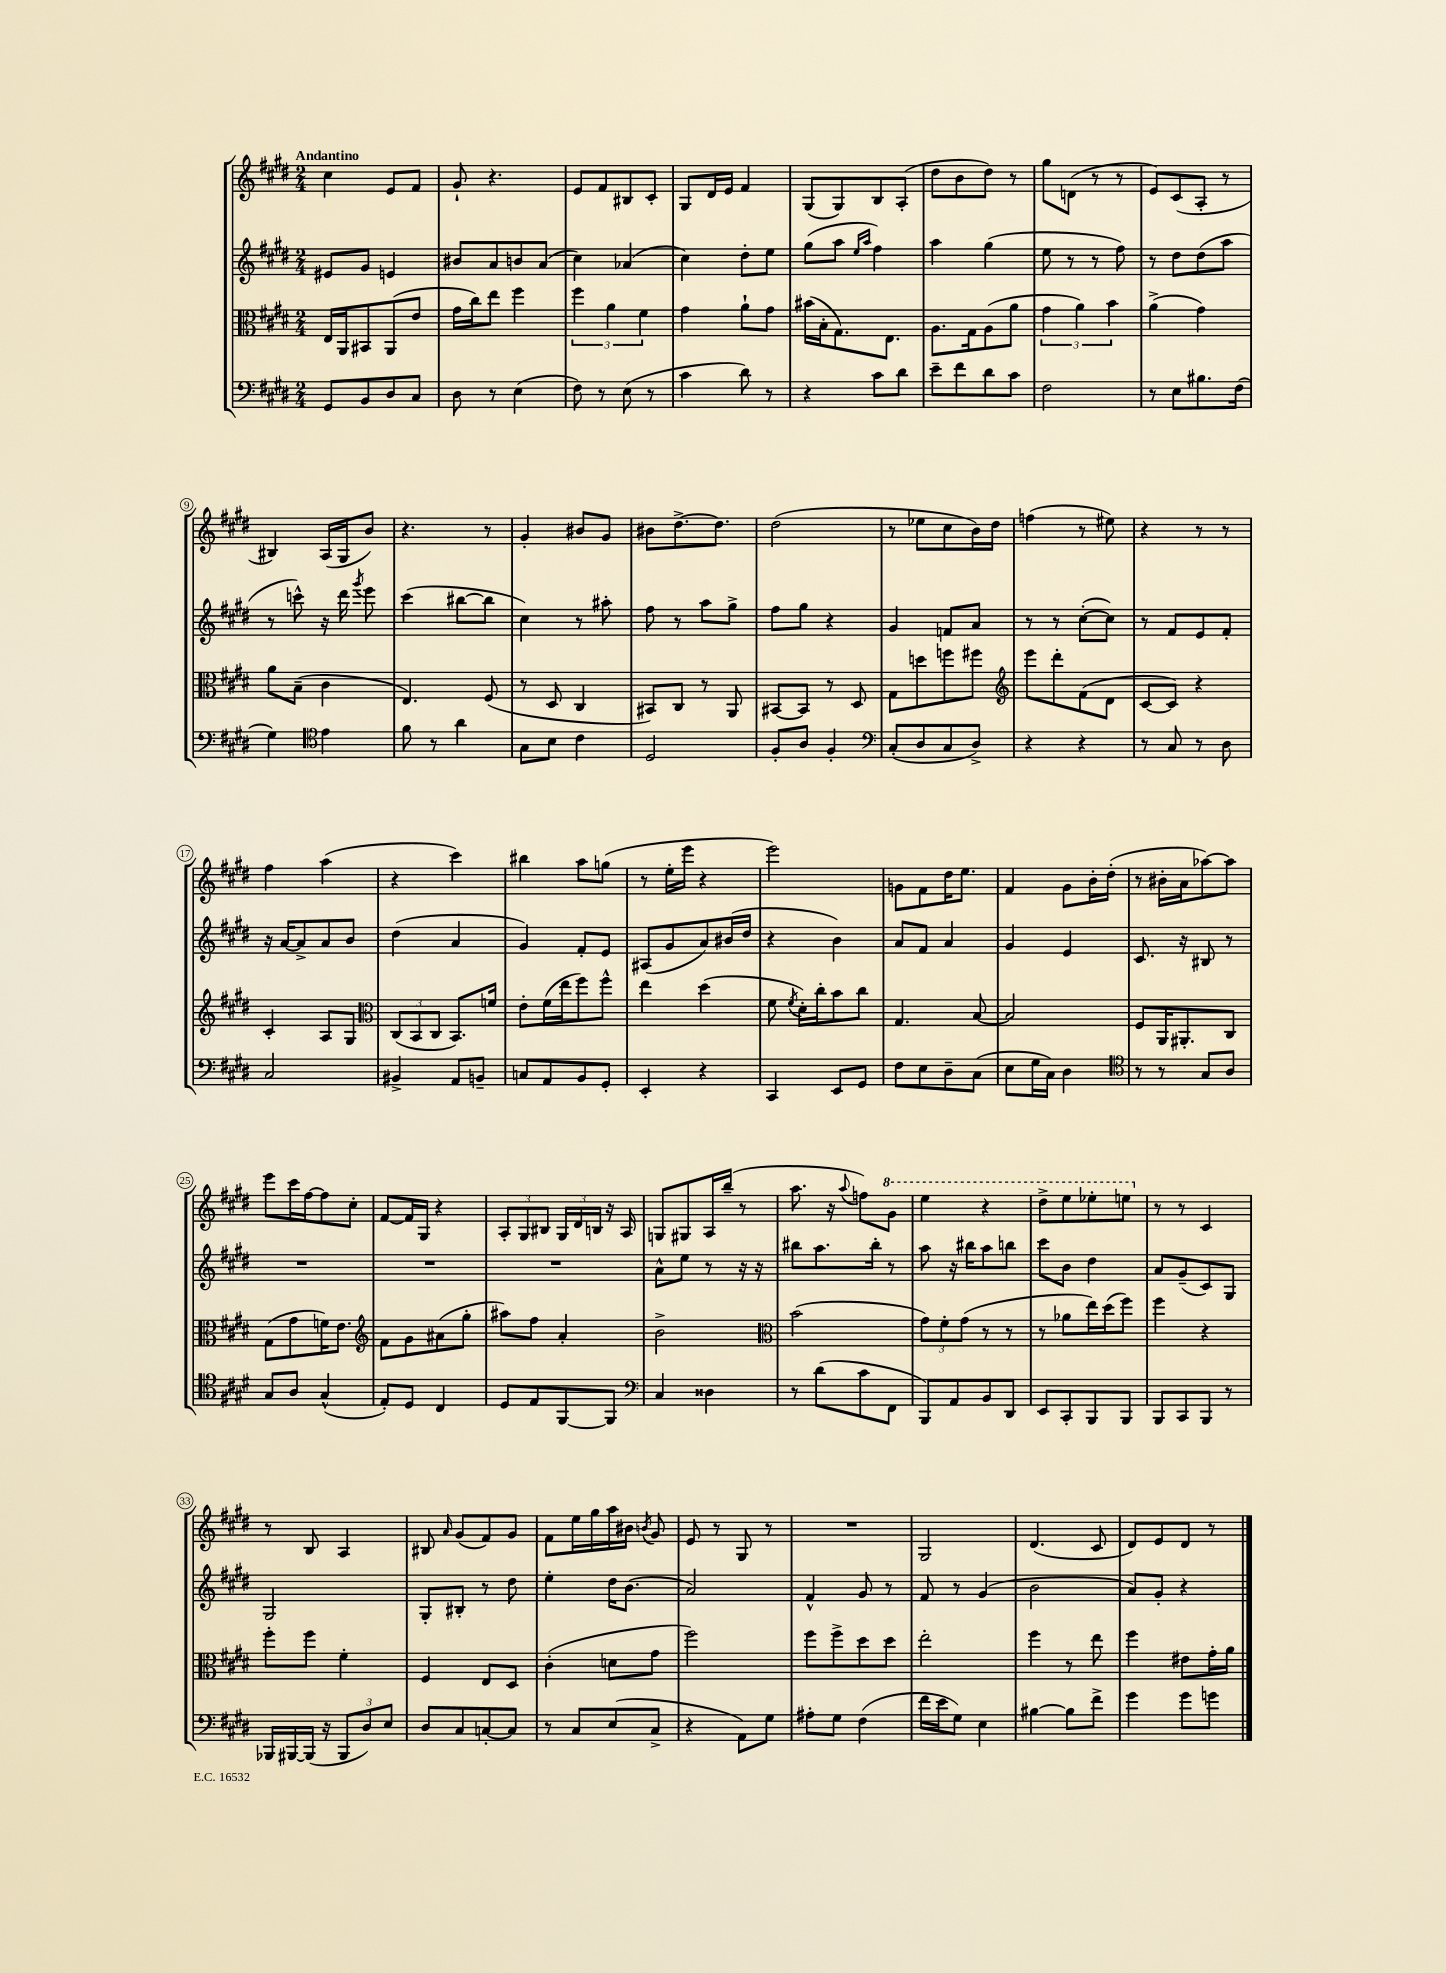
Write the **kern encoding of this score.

**kern	**kern	**kern	**kern
*part4	*part3	*part2	*part1
*staff4	*staff3	*staff2	*staff1
*clefF4	*clefC3	*clefG2	*clefG2
*k[f#c#g#d#]	*k[f#c#g#d#]	*k[f#c#g#d#]	*k[f#c#g#d#]
*M2/4	*M2/4	*M2/4	*M2/4
=1	=1	=1	=1
!	!	!	!LO:TX:a:B:t=Andantino
8GG#/L	16E/LL	8e#X/L	4cc#\
.	16AA/J	.	.
8BB/	8BB#X/	8g#/J	.
8D#/	(8AA/	4en/	8e/L
8C#/J	8e/J	.	8f#/J
=2	=2	=2	=2
8D#\	16g#\LL	8b#X/L	8g#`/
.	16cc#\J)	.	.
8r	8ee\J	8a/	4.r
(4E\	4ff#\	8bn/	.
.	.	(8a/J	.
=3	=3	=3	=3
8F#\)	6ff#\	4cc#\)	8e/L
8r	.	.	8f#/
.	6a\	.	.
(8E\	.	(4a-X/	8B#X/
.	6f#\	.	.
8r	.	.	8c#'/J
=4	=4	=4	=4
4c#\	4g#\	4cc#\)	8G#/L
.	.	.	16d#/L
.	.	.	16e/JJ
8d#\)	8a`\L	8dd#'\L	4f#/
8r	8g#\J	8ee\J	.
=5	=5	=5	=5
4r	(16b#X\LL	(8gg#\L	(8G#/L
.	16B'\J	.	.
.	8.G#\)	8aa\J	8G#/)
.	.	16qqee/LL	.
.	.	16qqaa/JJ	.
8c#\L	.	4ff#\)	8B/
.	8.E\J	.	.
8d#\J	.	.	(8A'/J
=6	=6	=6	=6
8e~\L	8.A\L	4aa\	8dd#\L
8f#\	.	.	8b\
.	16G#\k	.	.
8d#\	(8A\	(4gg#\	8dd#\J)
8c#\J	8a\J	.	8r
=7	=7	=7	=7
2F#\	6g#\	8ee\	8gg#\L
.	.	8r	(8dn\J
.	6a\)	.	.
.	.	8r	8r
.	6b\	.	.
.	.	8ff#\)	8r
=8	=8	=8	=8
8r	(4a^\	8r	8e/L)
8E\L	.	8dd#\L	(8c#/
8.B#X\	4g#\)	(8dd#\	8A'/J
.	.	8aa\J	8r
(16F#\Jk	.	.	.
!!LO:LB:g=z
=9	=9	=9	=9
4G#\)	8a\L	8r	4B#X/)
.	(8B~\J	8cccn^^\)	.
*clefC4	*	*	*
4e\	4c#\	16r	(16A/LL
.	.	16ddd#\	16G#/J
.	.	8qggg#/	.
.	.	8eee\	8b/J)
=10	=10	=10	=10
8f#\	4.E/)	(4ccc#\	4.r
8r	.	.	.
4a\	.	[8bb#X\L	.
.	(8F#/	8bb#\J]	8r
=11	=11	=11	=11
8G#\L	8r	4cc#\)	4g#'/
8B\J	8D#/	.	.
4c#\	4C#/	8r	8b#X/L
.	.	8aa#X'\	8g#/J
=12	=12	=12	=12
2D#/	8BB#X/L)	8ff#\	8b#X\L
.	8C#/J	8r	[8.dd#^\
.	8r	8aa\L	.
.	.	.	8.dd#\J]
.	8AA/	8gg#^\J	.
=13	=13	=13	=13
8F#'/L	[8BB#X/L	8ff#\L	(2dd#\
8A/J	8BB#/J]	8gg#\J	.
4F#'/	8r	4r	.
.	8D#/	.	.
=14	=14	=14	=14
*clefF4	*	*	*
(8C#'/L	8G#\L	4g#/	8r
8D#/	8ddn\	.	8ee-X\L
8C#/	8ffn\	8fn/L	8cc#\
8D#^/J)	8ff#X\J	8a/J	16b\L)
.	.	.	16dd#\JJ
=15	=15	=15	=15
*	*clefG2	*	*
4r	8eee\L	8r	(4ffn\
.	8ddd#'\	8r	.
4r	(8f#\	([8cc#'\L	8r
.	8d#\J	8cc#\J])	8ee#X\)
=16	=16	=16	=16
8r	[8c#/L	8r	4r
8C#/	8c#/J])	8f#/L	.
8r	4r	8e/	8r
8D#\	.	8f#'/J	8r
!!LO:LB:g=z
=17	=17	=17	=17
2C#/	4c#'/	16r	4ff#\
.	.	[16a/KL	.
.	.	8a^/]	.
.	8A/L	8a/	(4aa\
.	8G#/J	8b/J	.
=18	=18	=18	=18
*	*clefC3	*	*
4BB#X^/	(12C#/L	(4dd#\	4r
.	12BB/	.	.
.	12C#/J	.	.
8AA/L	8.BB/L)	4a/	4ccc#\)
8BBn~/J	.	.	.
.	16fn/Jk	.	.
=19	=19	=19	=19
8Cn/L	8e'\L	4g#/)	4bb#X\
8AA/	(16f#\L	.	.
.	16ee\J	.	.
8BB/	8ff#\)	8f#'/L	8aa\L
8GG#'/J	8ff#^^\J	8e/J	(8ggn\J
=20	=20	=20	=20
4EE'/	4ee\	(8A#X/L	8r
.	.	8g#/	16ee'\LL
.	.	.	16eee\JJ
4r	(4dd#\	8a/)	4r
.	.	(16b#X/L	.
.	.	16dd#/JJ	.
=21	=21	=21	=21
4CC#/	8f#\	4r	2eee\)
.	8qf#/	.	.
.	16d#'\LL)	.	.
.	16cc#'\J	.	.
8EE/L	8b\	4b\)	.
8GG#/J	8cc#\J	.	.
=22	=22	=22	=22
8F#\L	4.G#/	8a/L	8gn\L
8E\	.	8f#/J	8f#\
8D#~\	.	4a/	16dd#\K
.	.	.	8.ee\J
(8C#\J	[8B/	.	.
=23	=23	=23	=23
8E\L	2B/]	4g#/	4f#/
16G#\L	.	.	.
16C#\JJ)	.	.	.
4D#\	.	4e/	8g#\L
.	.	.	16b'\L
.	.	.	(16dd#'\JJ
=24	=24	=24	=24
*clefC4	*	*	*
8r	8F#/L	8.c#/	8r
8r	16AA/K	.	16b#X'\LL
.	8.AA#X'/	16r	16a\J
8G#/L	.	8B#X/	[8aa-X\)
8A/J	8C#/J	8r	8aa-\J]
!!LO:LB:g=z
=25	=25	=25	=25
8G#/L	(8G#\L	2r	8eee\L
8A/J	8g#\	.	16ccc#\L
.	.	.	[16ff#\J
(4G#^^/	16fn\K)	.	8ff#\]
.	8.e\J	.	.
.	.	.	8cc#'\J
=26	=26	=26	=26
*	*clefG2	*	*
8E'/L)	8f#\L	2r	[8f#/L
8D#/J	8g#\	.	16f#/L]
.	.	.	16G#/JJ
4C#/	(8a#X\	.	4r
.	8gg#'\J	.	.
=27	=27	=27	=27
8D#/L	8aa#X\L)	2r	12A'/L
.	.	.	12G#/
8E/	8ff#\J	.	.
.	.	.	12B#X/J
[8FF#/	4a'/	.	24G#/LL
.	.	.	24d#/
.	.	.	24Bn/JJ
8FF#/J]	.	.	16r
.	.	.	16A/
=28	=28	=28	=28
*clefF4	*	*	*
4C#/	2b^\	8a^^\L	8Gn/L
.	.	8ee\J	8G#X/
4D##X\	.	8r	16A/L
.	.	.	(16bb~/JJ
.	.	16r	8r
.	.	16r	.
=29	=29	=29	=29
*	*clefC3	*	*
8r	(2b\	8bb#X\L	8.aa\
(8d#\L	.	8.aa\	.
.	.	.	16r
.	.	.	8qqaa/
8c#\	.	.	8ffn\L)
.	.	16bb#'\Jk	.
*	*	*	*8va
8FF#\J	.	8r	8gg#\J
=30	=30	=30	=30
8BBB/L)	12g#\L)	8aa\	4eee\
.	12f#'\	.	.
8AA/	.	16r	.
.	(12g#\J	.	.
.	.	16bb#X\KL	.
8BB/	8r	8aa\	4r
8DD#/J	8r	8bbn\J	.
=31	=31	=31	=31
8EE/L	8r	8ccc#\L	8ddd#^\L
8CC#'/	8a-X\L	8b\J	8eee\
8BBB/	16ee\L)	4dd#\	8eee-X'\
.	(16dd#\J	.	.
8BBB/J	8ff#\J)	.	8eeen\J
=32	=32	=32	=32
*	*	*	*X8va
8BBB/L	4ff#\	8a/L	8r
8CC#/	.	(8g#~/	8r
8BBB/J	4r	8c#/)	4c#/
8r	.	8G#/J	.
!!LO:LB:g=z
=33	=33	=33	=33
16BBB-X/LL	8ff#'\L	2G#/	8r
[16BBB#X/	.	.	.
(16BBB#/JJ]	8ff#\J	.	8B/
16r	.	.	.
12BBB#/L	4f#'\	.	4A/
12D#/)	.	.	.
12E/J	.	.	.
=34	=34	=34	=34
8D#/L	4F#/	8G#'/L	8B#X/
.	.	.	16qqa/
8C#/	.	8B#X'/J	(8g#/L
[8Cn'/	8E/L	8r	8f#/)
8C/J]	8D#/J	8dd#\	8g#/J
=35	=35	=35	=35
8r	(4c#'\	4ee'\	8f#\L
8C#/L	.	.	16ee\L
.	.	.	16gg#\
(8E/	8dn\L	16dd#\KL	16aa\
.	.	(8.b\J	16b#X\JJ
.	.	.	8qbn/
8C#^/J	8g#\J	.	8g#/
=36	=36	=36	=36
4r	2ff#\)	2a/)	8e/
.	.	.	8r
8AA\L)	.	.	8G#/
8G#\J	.	.	8r
=37	=37	=37	=37
8A#X'\L	8ff#\L	4f#^^/	2r
8G#\J	8ff#^\	.	.
(4F#\	8dd#\	8g#/	.
.	8dd#\J	8r	.
=38	=38	=38	=38
16f#\LL	2ee'\	8f#/	2G#/
16e\J	.	.	.
8G#\J)	.	8r	.
4E\	.	(4g#/	.
=39	=39	=39	=39
[4B#X\	4ff#\	2b\	(4.d#/
8B#\L]	8r	.	.
8f#^\J	8ee\	.	8c#/
=40	=40	=40	=40
4g#\	4ff#\	8a/L)	8d#/L)
.	.	8g#'/J	8e/
8g#\L	8e#X\L	4r	8d#/J
8gn\J	16g#'\L	.	8r
.	16a\JJ	.	.
==	==	==	==
*-	*-	*-	*-
